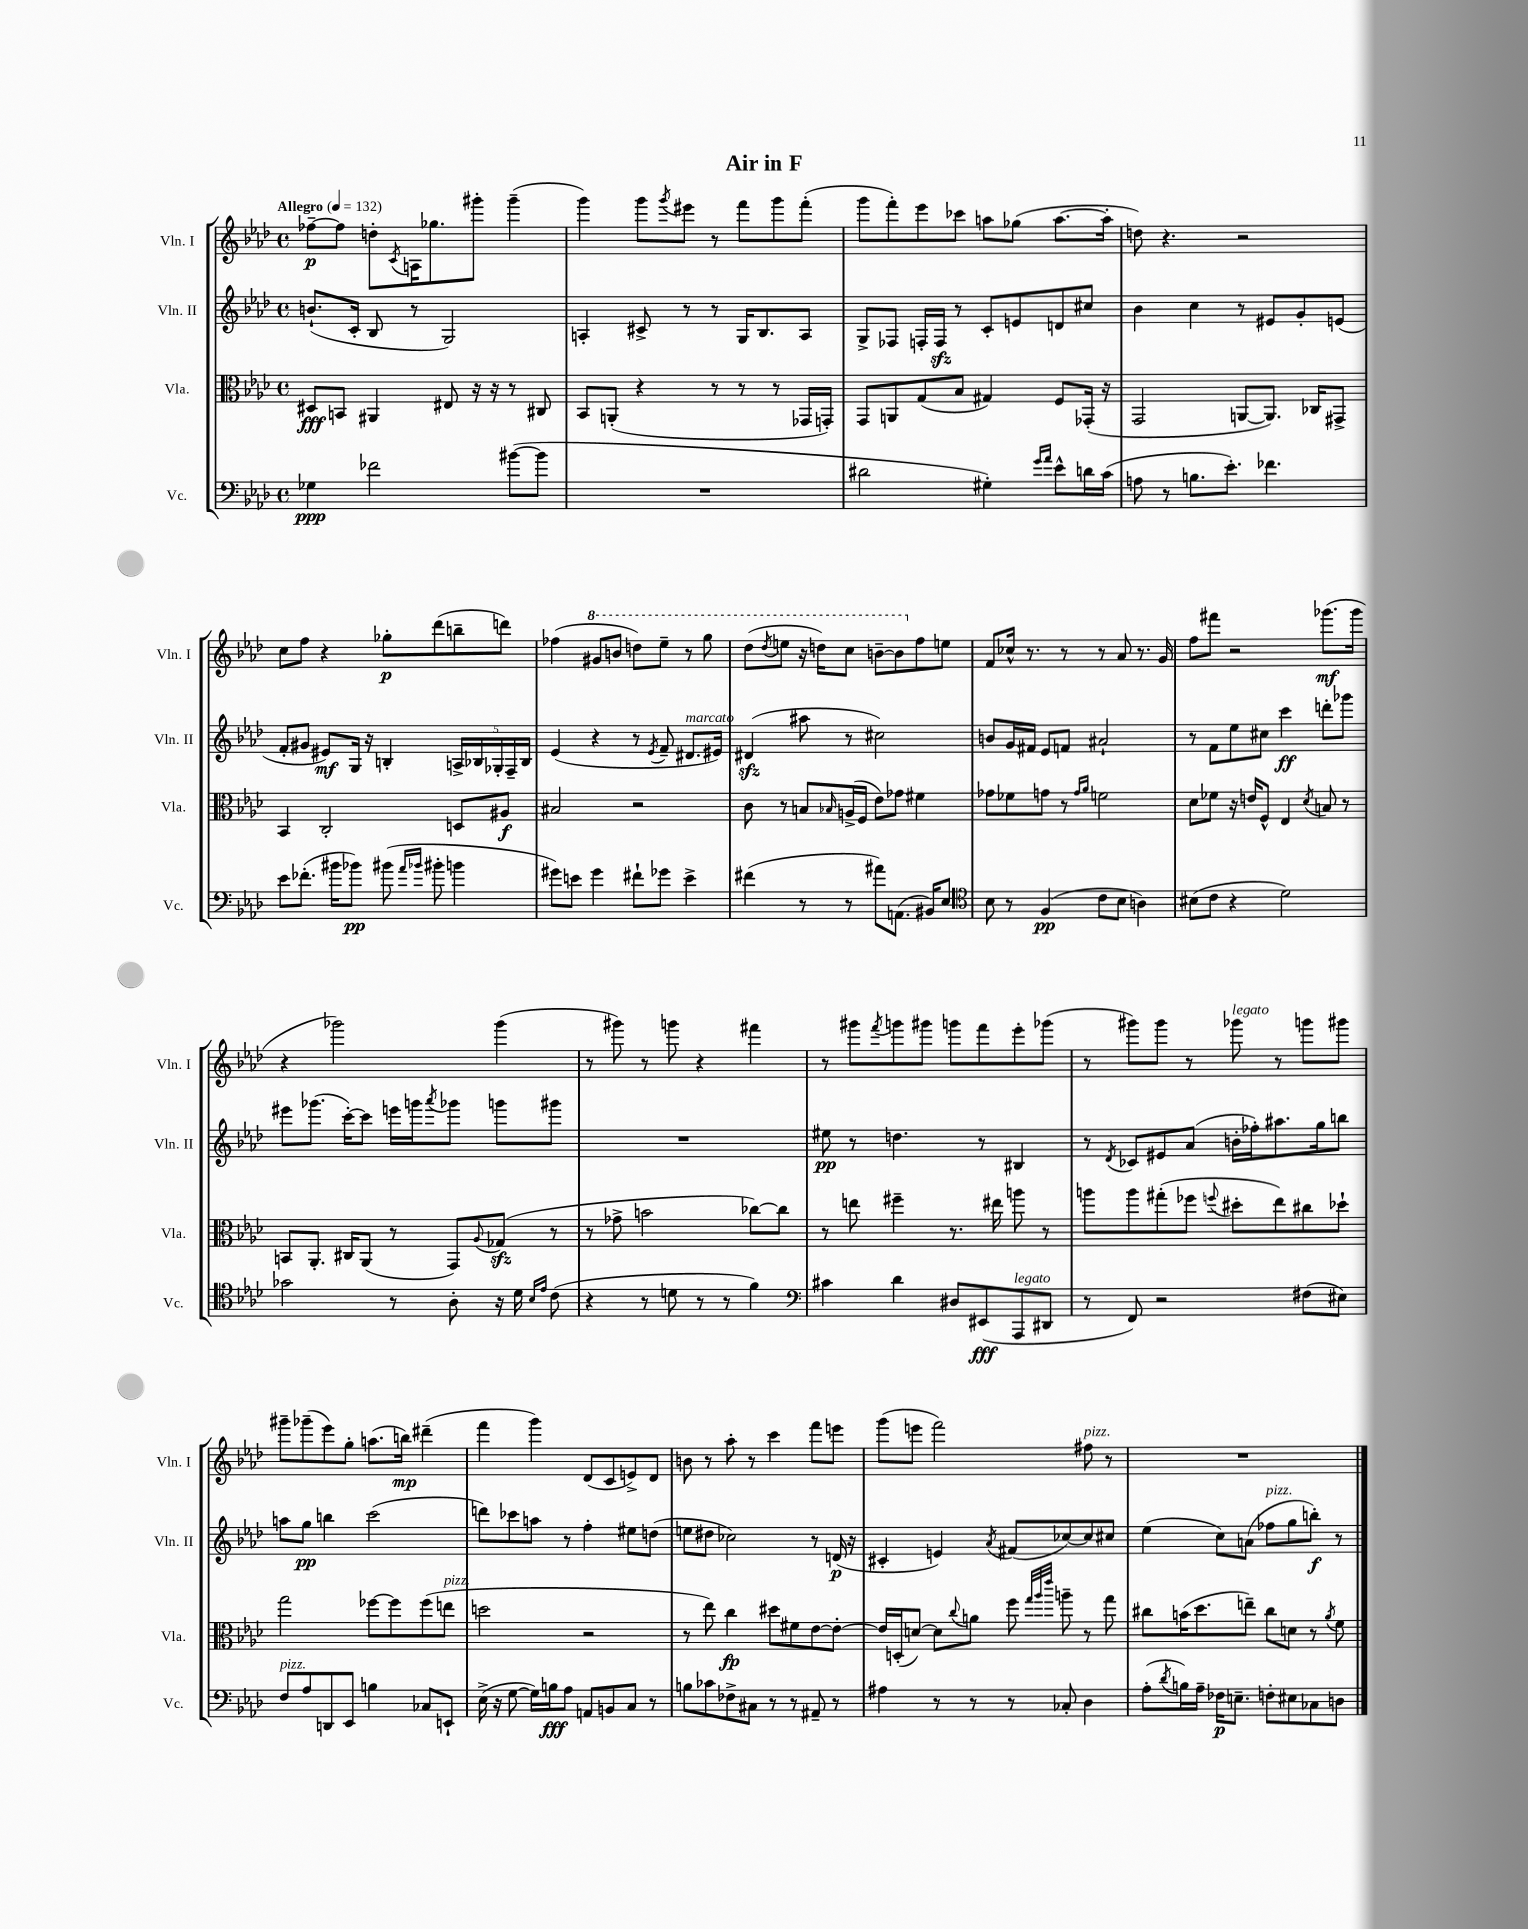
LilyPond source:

\header { title = "Air in F" }
<<
\new StaffGroup <<
\new Staff = "s0" \with { instrumentName = "Vln. I" shortInstrumentName = "Vln. I" } {
    \clef treble \key aes \major \defaultTimeSignature \time 4/4 \tempo "Allegro" 4 = 132
    fes''8~--\p fes''8 d''8-. \acciaccatura { c'8 } a16 ges''8. gis'''8-. gis'''4--( |
    g'''4) g'''8 \acciaccatura { g'''8 } eis'''8 r8 f'''8 g'''8 f'''8-.( |
    g'''8 f'''8-.) ees'''8 ces'''8 a''8 ges''8( a''8.~ a''16-. |
    d''8) r4. r2 |
    c''8 f''8 r4 ges''8-.\p des'''8( b''8-- d'''8) |
    fes''4( \ottava #1 gis''8 b''8 d'''8) ees'''8-- r8 g'''8 |
    des'''8( \acciaccatura { des'''8 } e'''8 r16 d'''16) c'''8 b''8~-- b''8 \ottava #0 f''8 e''8 |
    f'8 ces''16-^ r8. r8 r8 aes'8 r8. g'16 |
    f''8 fis'''8 r2 ges'''8.\mf( ges'''16 |
    r4 ges'''2) ges'''4( |
    r8 gis'''8) r8 g'''8 r4 fis'''4 |
    r8 gis'''8 \acciaccatura { f'''8 } g'''8 gis'''8 g'''8 f'''8 ees'''8-. ges'''8( |
    r8 gis'''8) gis'''8 r8 ges'''8^\markup { \italic "legato" } r8 g'''8 gis'''8 |
    gis'''8-- ges'''8--( ees'''8) g''8-. a''8.( b''16\mp) dis'''4--( |
    f'''4 g'''4) des'8( c'8 e'8->) des'8 |
    b'8 r8 aes''8-. r8 c'''4 f'''8 e'''8 |
    g'''8( e'''8 f'''2) fis''8^\markup { \italic "pizz." } r8 |
    R1 \bar "|." |
}
\new Staff = "s1" \with { instrumentName = "Vln. II" shortInstrumentName = "Vln. II" } {
    \clef treble \key aes \major \defaultTimeSignature \time 4/4
    b'8.-!( c'16-. bes8 r8 g2) |
    a4-. cis'8-> r8 r8 g16 bes8. a8 |
    g8-> fes8 f16-. f16\sfz r8 c'8-. e'8 d'8 cis''8 |
    bes'4 c''4 r8 eis'8 g'8-. e'8( |
    f'8-. gis'8 eis'8\mf) g16 r16 b4-. \tuplet 5/4 { a16-> bes16 ges16-. f16-- bes16 } |
    ees'4( r4 r8 \acciaccatura { ees'8 } f'8-- dis'8.^\markup { \italic "marcato" } eis'16) |
    dis'4\sfz( ais''8 r8 cis''2) |
    b'8 g'16 fis'16 ees'8 f'8 ais'2-! |
    r8 f'8 ees''8 cis''8 c'''4\ff d'''8-. ges'''8 |
    eis'''8 ges'''8.( c'''16~-.) c'''8 e'''16 g'''16 \acciaccatura { aes'''8 } ges'''8 g'''8 gis'''8 |
    R1 |
    eis''8\pp r8 d''4. r8 bis4 |
    r8 \acciaccatura { des'8 } ces'8 eis'8 aes'8( b'16-. fes''16-.) ais''8. g''16 b''8 |
    a''8 g''8\pp b''4 c'''2( |
    d'''8) ces'''8 a''8 r8 f''4-. eis''8 d''8( |
    e''8 dis''8 ces''2) r8 d'16\p( r16 |
    cis'4-. e'4) \acciaccatura { aes'8 } fis'8( ces''8~) ces''8 cis''8 |
    ees''4( c''8) a'8( fes''8^\markup { \italic "pizz." } g''8 b''8-.\f) r8 \bar "|." |
}
\new Staff = "s2" \with { instrumentName = "Vla." shortInstrumentName = "Vla." } {
    \clef alto \key aes \major \defaultTimeSignature \time 4/4
    dis8\fff b,8 ais,4 eis8 r16 r16 r8 cis8 |
    bes,8 a,8-.( r4 r8 r8 r8 ges,16 g,16-.) |
    g,8 a,8 g8( bes8 gis4) f8 ges,16-.( r16 |
    g,2 a,8~ a,8.) ces16 gis,8-> |
    bes,4 c2-. d8 ais8\f |
    bis2 r2 |
    c'8 r8 b8 \grace { bes16 } a16->( f16 ees'8) ges'8 fis'4 |
    ges'8 fes'8 g'8 r8 \grace { g'16 aes'16 } f'2 |
    des'8 fes'8 r16 e'16 f8-^ ees4 \acciaccatura { des'8 } b8 r8 |
    b,8 aes,8.-. cis16 aes,8( r8 g,8) \appoggiatura { aes8 } ges8\sfz( r8 |
    r8 ges'8-> b'2 ces''8~) ces''8 |
    r8 e''8 fis''4-- r8. eis''16 a''8 r8 |
    a''8 a''8 gis''8-.( fes''8 \appoggiatura { f''8 } dis''8-. ees''8) cis''8 des''8-! |
    g''2 fes''8~ fes''8 fes''8( e''8^\markup { \italic "pizz." } |
    d''2 r2 |
    r8 ees''8) c''4\fp dis''8 fis'8 ees'8~ ees'8~-. |
    ees'16 d16-.( d'8~) d'8 \appoggiatura { c''8 } a'8 f''8 \grace { g''32 aes''32 ees'''32 } a''8-- r8 g''8 |
    cis''8 b'16( des''8. e''8--) cis''8 d'8 r8 \acciaccatura { aes'8 } f'8 \bar "|." |
}
\new Staff = "s3" \with { instrumentName = "Vc." shortInstrumentName = "Vc." } {
    \clef bass \key aes \major \defaultTimeSignature \time 4/4
    ges4\ppp fes'2 bis'8~( bis'8 |
    R1 |
    dis'2 gis4-.) \grace { g'16 aes'16 } ees'8-^ d'16 c'16( |
    a8 r8 b8. ees'8.-.) fes'4. |
    ees'8 fes'8.-.( bis'16 bes'8\pp) bis'8( \grace { aes'16 bes'16 } bis'8-. b'4 |
    gis'8) e'8 gis'4 fis'8-! ges'8 e'4-> |
    fis'4( r8 r8 ais'8) a,8.( bis,16) ees8 |
    \clef tenor bes8 r8 f4\pp( c'8 bes8 a4) |
    bis8( c'8 r4 des'2) |
    ges'2 r8 aes8-. r16 des'16 \grace { bes16 ees'16 } c'8( |
    r4 r8 d'8 r8 r8 f'4) |
    \clef bass cis'4 des'4 dis8 eis,8\fff( aes,,8^\markup { \italic "legato" } dis,8 |
    r8 f,8) r2 fis8( eis8) |
    f8^\markup { \italic "pizz." } aes8 d,8 ees,8 b4 ces8 e,8-! |
    ees16->( r16 g8~ g16) b16\fff aes8 a,8 b,8 c8 r8 |
    b8 ces'8 fes8-> cis8 r8 r8 ais,8-- r8 |
    ais4 r8 r8 r8 ces8-. des4 |
    aes8-.( \acciaccatura { des'8 } b16) aes16-- fes16\p e8.-- f8-. eis8 ces8 d8 \bar "|." |
}
>>
>>
\layout { \context { \Score \remove "Bar_number_engraver" } }
